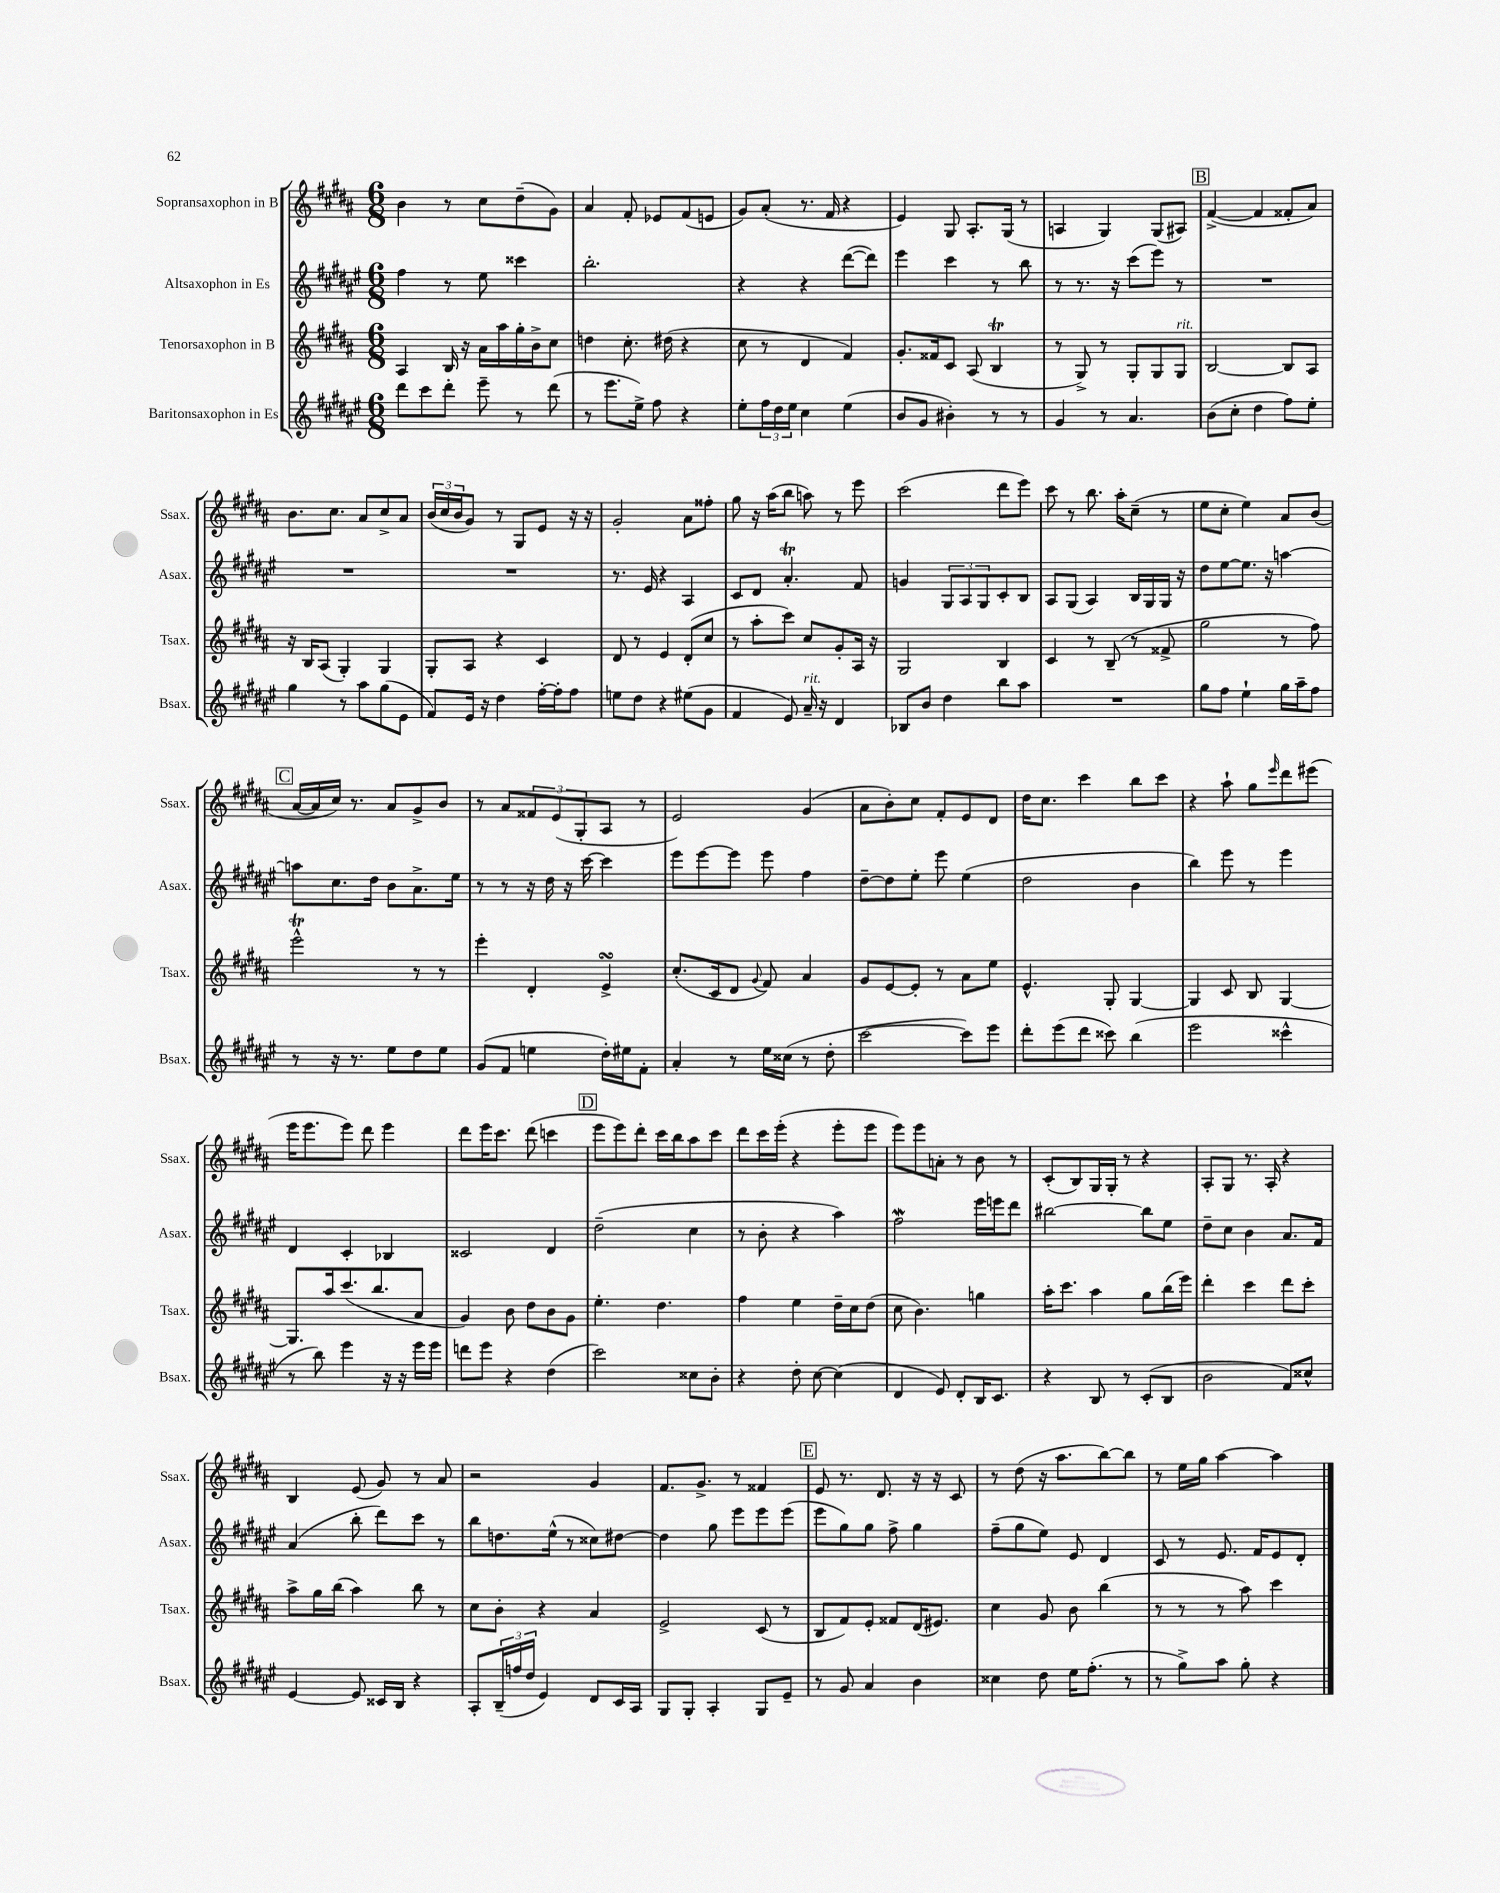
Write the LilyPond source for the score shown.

<<
\new StaffGroup <<
\new Staff = "s0" \with { instrumentName = "Sopransaxophon in B" shortInstrumentName = "Ssax." } {
    \clef treble \key b \major \numericTimeSignature \time 6/8
    b'4 r8 cis''8 dis''8--( gis'8) |
    ais'4 fis'8-. ees'8 fis'8( e'8 |
    gis'8) ais'8-.( r8. fis'16 r4 |
    e'4) gis8 ais8.-. gis16( r8 |
    a4 gis4) gis8( ais8) |
    \mark \markup { \box "B" } fis'4~->( fis'4 fisis'8-. ais'8) |
    b'8. cis''8. ais'8 cis''8-> ais'8 |
    \tuplet 3/2 { b'16( cis''16 b'16 } gis'8) r8 gis8 e'8 r16 r16 |
    gis'2-. ais'8 fisis''8-. |
    gis''8 r16 ais''16( b''8 a''8) r8 e'''8 |
    cis'''2( dis'''8 e'''8) |
    cis'''8 r8 b''8. ais''16-. cis''8--( r8 |
    e''8 cis''8-. e''4) ais'8 b'8( |
    \mark \markup { \box "C" } ais'16~ ais'16 cis''16) r8. ais'8 gis'8-> b'8 |
    r8 ais'8 \tuplet 3/2 { fisis'8 e'8( gis8-. } ais8 r8 |
    e'2) gis'4( |
    ais'8 b'8-.) cis''8 fis'8-. e'8 dis'8 |
    dis''16 cis''8. cis'''4 b''8 cis'''8 |
    r4 ais''8-! gis''8 \grace { e'''16 } dis'''8 eis'''8( |
    e'''16 e'''8. e'''8) dis'''8 e'''4 |
    dis'''8 e'''16 cis'''8. dis'''8( c'''4 |
    \mark \markup { \box "D" } e'''8 e'''8) dis'''8-. cis'''16 b''16 ais''8 cis'''8 |
    dis'''8 cis'''16 e'''16-.( r4 e'''8-. e'''8 |
    e'''8) e'''8 a'8-. r8 b'8 r8 |
    cis'8-.( b8) gis16 gis16-. r8 r4 |
    ais8-. gis8 r8. ais16-. r4 |
    b4 e'8( gis'8) r8 ais'8 |
    r2 gis'4 |
    fis'8. gis'8.-> r8 fisis'4 |
    \mark \markup { \box "E" } e'8 r8. dis'8. r16 r16 cis'8 |
    r8 dis''8( r16 ais''8. b''8~) b''8 |
    r8 e''16 gis''16 ais''4~ ais''4 \bar "|." |
}
\new Staff = "s1" \with { instrumentName = "Altsaxophon in Es" shortInstrumentName = "Asax." } {
    \clef treble \key fis \major \numericTimeSignature \time 6/8
    fis''4 r8 eis''8 cisis'''4 |
    b''2.-. |
    r4 r4 dis'''8~( dis'''8) |
    eis'''4 cis'''4 r8 b''8 |
    r8 r8. r16 cis'''8( eis'''8) r8 |
    \mark \markup { \box "B" } R2. |
    R2. |
    R2. |
    r8. eis'16 r4 ais4 |
    cis'8 dis'8 ais'4.-.\trill fis'8 |
    g'4 \tuplet 3/2 { gis8 ais8 gis8 } cis'8-. b8 |
    ais8 gis8( ais4) b16 gis16 gis16 r16 |
    dis''8 eis''8~ eis''8. r16 a''4~ |
    \mark \markup { \box "C" } a''8 cis''8. dis''16 b'8 ais'8.-> eis''16 |
    r8 r8 r16 dis''16 r16 cis'''16~ cis'''4 |
    eis'''8 eis'''8~ eis'''8 eis'''8 fis''4 |
    dis''8~-- dis''8 eis''8-. eis'''8 eis''4( |
    dis''2 b'4 |
    b''4) eis'''8 r8 eis'''4 |
    dis'4 cis'4-. bes4 |
    cisis'2 dis'4 |
    \mark \markup { \box "D" } dis''2--( cis''4 |
    r8 b'8-. r4 ais''4) |
    fis''2\mordent eis'''16 e'''16 dis'''8 |
    bis''2~ bis''8 eis''8 |
    dis''8-- cis''8 b'4 ais'8. fis'16 |
    ais'4( b''8-. dis'''8) cis'''8 r8 |
    b''8 d''8. eis''16-^( r8 cisis''8) dis''8~ |
    dis''4 gis''8 eis'''8 eis'''8 eis'''8( |
    \mark \markup { \box "E" } eis'''8 gis''8) gis''8 fis''8-> gis''4 |
    fis''8--( gis''8 eis''8) eis'8 dis'4 |
    cis'8 r8 eis'8. fis'16 eis'8 dis'8-. \bar "|." |
}
\new Staff = "s2" \with { instrumentName = "Tenorsaxophon in B" shortInstrumentName = "Tsax." } {
    \clef treble \key b \major \numericTimeSignature \time 6/8
    ais4 b16 r16 ais'16 ais''16 gis''16-. b'16-> cis''8 |
    d''4 cis''8.-. dis''16( r4 |
    cis''8 r8 dis'4 fis'4) |
    gis'8.-. fisis'16 cis'8 ais8( b4\trill |
    r8 gis8->) r8 gis8-. gis8 gis8^\markup { \italic "rit." } |
    \mark \markup { \box "B" } b2~ b8 ais8 |
    r16 b16 ais8( gis4-.) gis4 |
    gis8-. ais8 r4 cis'4 |
    dis'8 r8 e'4 dis'8-.( cis''8 |
    r8 ais''8-. cis'''8) cis''8 gis'8-. ais16 r16 |
    gis2 b4 |
    cis'4 r8 b8--( r8 fisis'8-> |
    gis''2 r8 fis''8) |
    \mark \markup { \box "C" } e'''2-^\trill r8 r8 |
    e'''4-. dis'4-. e'4->\turn |
    cis''8.-.( cis'16 dis'8 \appoggiatura { gis'8 } fis'8) ais'4 |
    gis'8 e'8~ e'8-. r8 ais'8 e''8 |
    e'4.-^ gis8-. gis4~ |
    gis4 cis'8 b8 gis4~ |
    gis8. ais''16 cis'''8.( b''8. ais'8 |
    gis'4) b'8 dis''8 b'8 gis'8 |
    \mark \markup { \box "D" } e''4.-. dis''4. |
    fis''4 e''4 dis''16-- cis''16 dis''8( |
    cis''8 b'4.) g''4 |
    ais''16-. cis'''8. ais''4 gis''8 b''16( e'''16) |
    dis'''4-. cis'''4 dis'''8 cis'''8-. |
    ais''8-> gis''16 b''16( ais''4) b''8 r8 |
    cis''8 b'8-. r4 ais'4 |
    e'2-> cis'8( r8 |
    \mark \markup { \box "E" } b8 fis'8) e'8-. fisis'8 dis'16( eis'8.) |
    cis''4 gis'8 b'8 b''4( |
    r8 r8 r8 ais''8) cis'''4 \bar "|." |
}
\new Staff = "s3" \with { instrumentName = "Baritonsaxophon in Es" shortInstrumentName = "Bsax." } {
    \clef treble \key fis \major \numericTimeSignature \time 6/8
    dis'''8 cis'''8 dis'''8-. eis'''8-- r8 dis'''8( |
    r8 eis'''8. eis''16->) fis''8 r4 |
    eis''8-. \tuplet 3/2 { fis''16 dis''16 eis''16 } cis''4 eis''4( |
    b'8 gis'8 bis'4-.) r8 r8 |
    gis'4 r8 ais'4. |
    \mark \markup { \box "B" } b'8( cis''8-. dis''4 fis''8) eis''8-. |
    gis''4 r8 ais''8 gis''8( eis'8 |
    fis'8) eis'16 r16 dis''4 fis''16~-. fis''16-. fis''8 |
    e''8 dis''8 r4 eis''8( gis'8 |
    fis'4 eis'8) ais'16--^\markup { \italic "rit." } r16 dis'4 |
    bes8 b'8 dis''4 b''8 ais''8 |
    R2. |
    gis''8 fis''8 eis''4-! gis''16 ais''16-- fis''8 |
    \mark \markup { \box "C" } r8 r16 r8. eis''8 dis''8 eis''8 |
    gis'8( fis'8 e''4 dis''16-.) eis''16 fis'8-. |
    ais'4-. r8 eis''16 cisis''16( r8 dis''8-. |
    cis'''2~ cis'''8) eis'''8 |
    dis'''8-. eis'''8( dis'''8 cisis'''8) b''4( |
    eis'''2 cisis'''4-^ |
    r8 b''8) eis'''4 r16 r16 eis'''16 eis'''16 |
    d'''8 eis'''8 r4 dis''4( |
    \mark \markup { \box "D" } cis'''2) cisis''8 b'8-. |
    r4 dis''8-. cis''8~ cis''4( |
    dis'4 eis'8) dis'8-. b16 cis'8. |
    r4 b8 r8 cis'8-.( b8 |
    b'2 fis'8) cisis''8-^ |
    eis'4~ eis'8 cisis'16 b16 r4 |
    ais8-. \tuplet 3/2 { b16--( f''16 dis''16 } eis'4) dis'8 cis'16 ais16 |
    gis8 gis8-. ais4-. gis8 eis'8-- |
    \mark \markup { \box "E" } r8 gis'8 ais'4 b'4 |
    cisis''4 dis''8 eis''16 fis''8.-.( r8 |
    r8 gis''8->) ais''8 gis''8-. r4 \bar "|." |
}
>>
>>
\layout { \context { \Score \remove "Bar_number_engraver" } }
